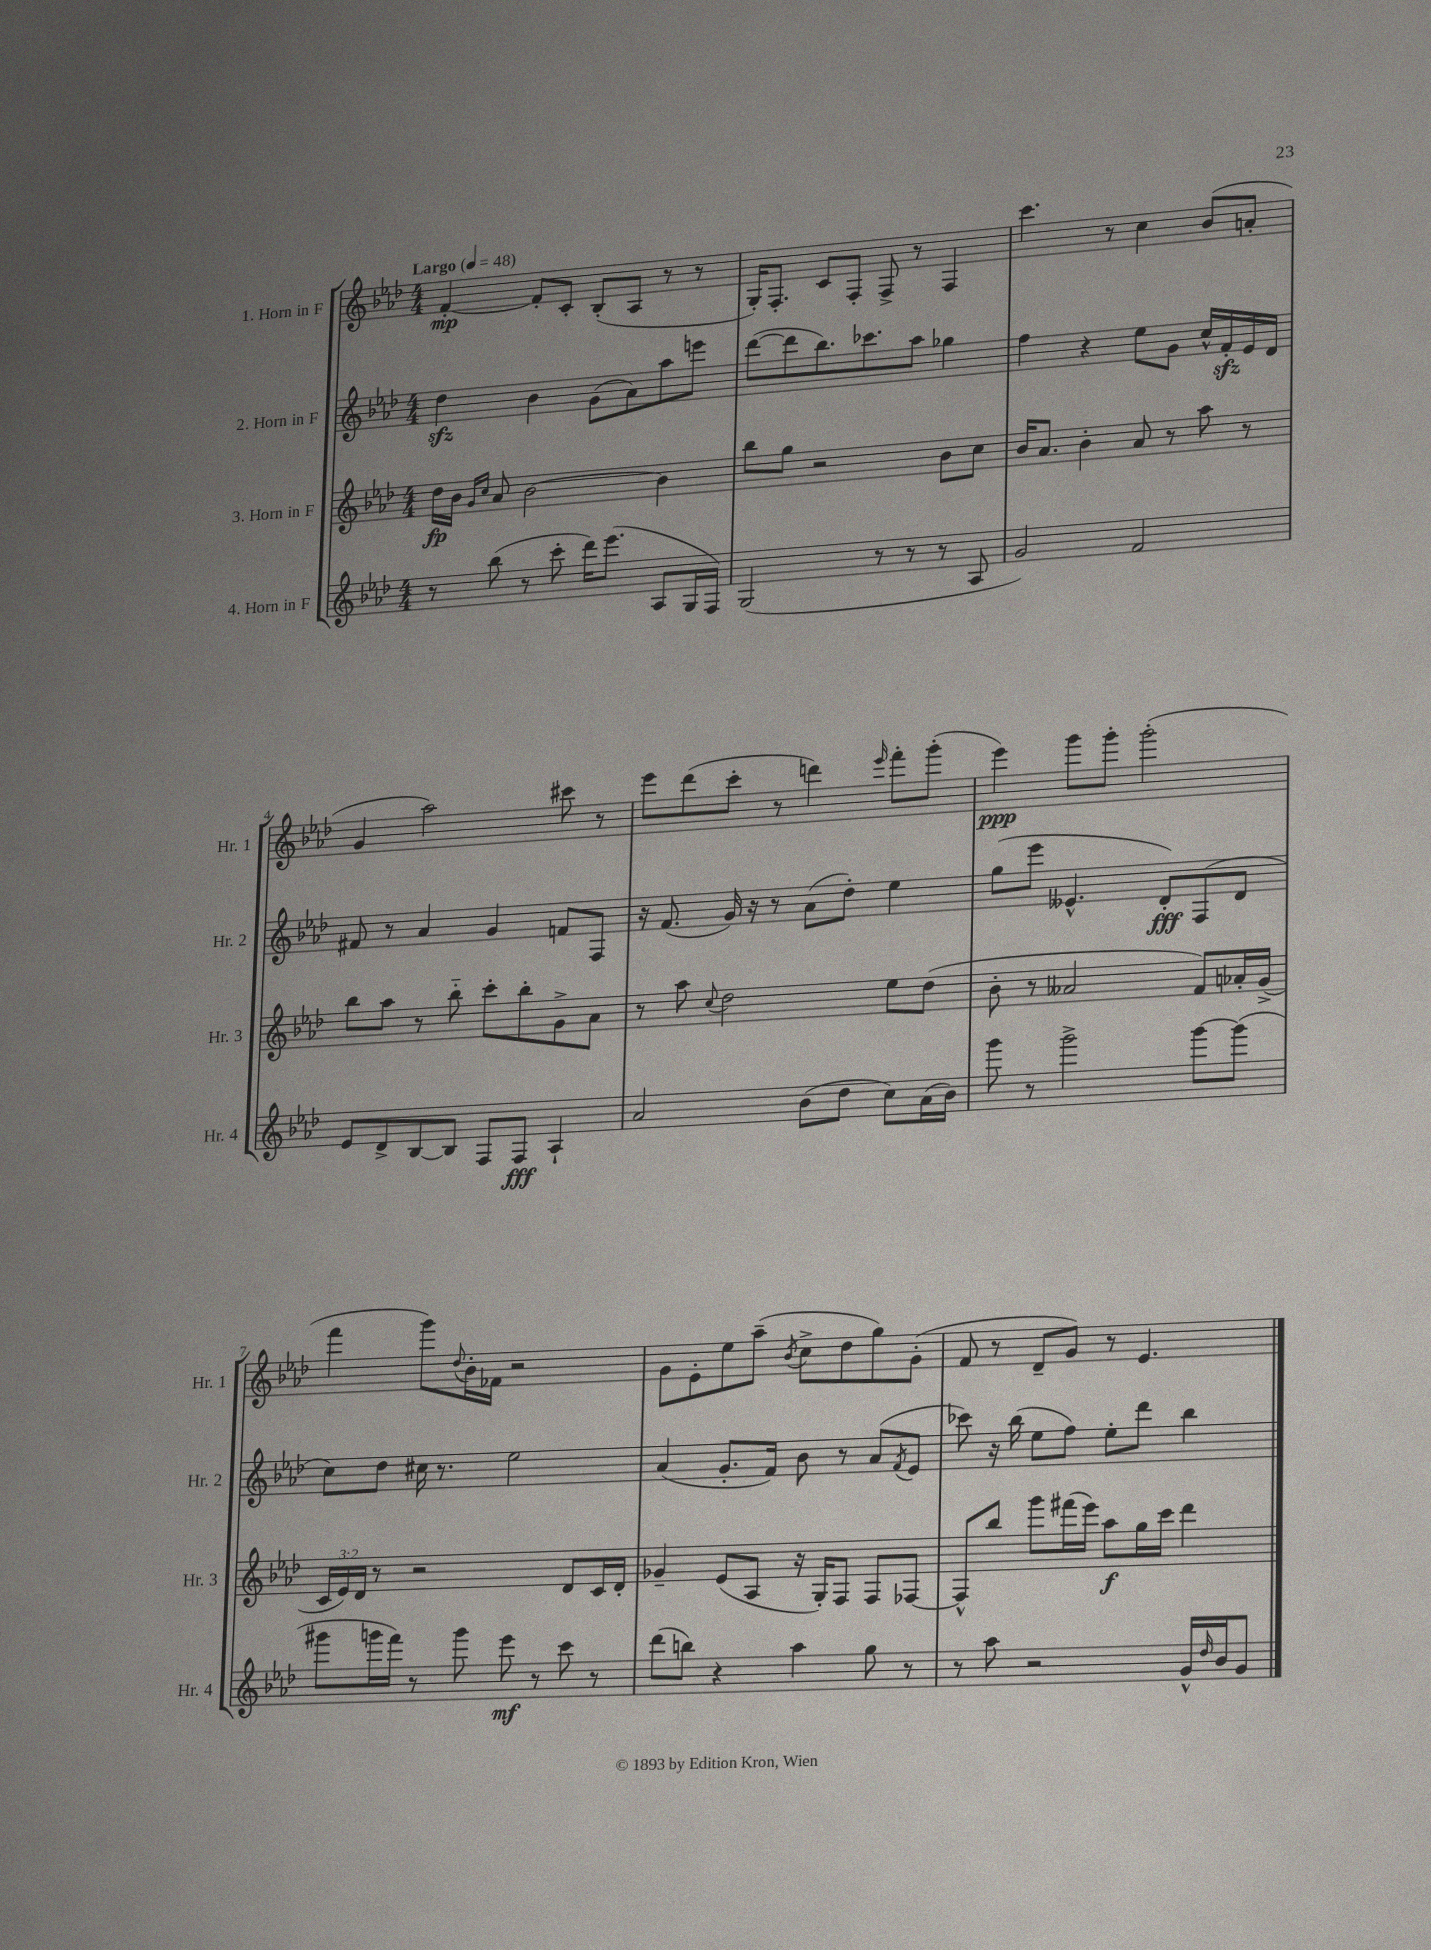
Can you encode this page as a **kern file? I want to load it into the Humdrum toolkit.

**kern	**kern	**kern	**kern
*staff4	*staff3	*staff2	*staff1
*clefG2	*clefG2	*clefG2	*clefG2
*k[b-e-a-d-]	*k[b-e-a-d-]	*k[b-e-a-d-]	*k[b-e-a-d-]
*M4/4	*M4/4	*M4/4	*M4/4
*MM48	*MM48	*MM48	*MM48
8r	16dd-\LL	4dd-\	[4f'/
.	16b-\JJ	.	.
.	16qqg/LL	.	.
.	16qqcc/JJ	.	.
(8bb-\	8a-/	.	.
8r	[2b-\	4b-\	8f'/]L
8ccc'\	.	.	8c'/J
16ddd-\LK)	.	(8g\L	(8B-'/L
(8.eee-\J	.	.	.
.	.	8a-\)	8A-/J
8A-/L	4b-\]	8aa-\	8r
16G/L	.	8eee\J	8r
16F/JJ)	.	.	.
=	=	=	=
(2G/	8bb-\L	([8ddd-\L	16G'/LK)
.	.	.	8.F'/J
.	8gg\J	8ddd-\]	.
.	2r	8.bb-\)	8c/L
.	.	.	8F'/J
.	.	8.ccc-\	.
8r	.	.	8F^/
8r	.	8aa-\J	8r
8r	8b-\L	4gg-\	4F/
8A-/	8cc\J	.	.
=	=	=	=
2g/)	16b-/LK	4ff\	4.ccc\
.	8.a-/J	.	.
.	4b-'\	4r	.
.	.	.	8r
2f/	8a-/	8ee-\L	4cc\
.	8r	8g\J	.
.	8aa-\	16cc^^/LL	(8b-/L
.	.	16f'/	.
.	8r	16e-/	8a'/J
.	.	16d-/JJ	.
=	=	=	=
8e-/L	8bb-\L	8f#/	4g/
8d-^/	8aa-\J	8r	.
[8B-/	8r	4a-/	2aa-\)
8B-/]J	8bb-'~\	.	.
8F/L	8ccc'\L	4g/	.
8F/J	8bb-'\	.	.
4A-`/	8g^\	8f/L	8ccc#\
.	8a-\J	8F/J	8r
=	=	=	=
2a-/	8r	16r	8eee-\L
.	.	(8.f/	.
.	8aa-\	.	(8ddd-\
.	8qqcc/	.	.
.	2dd-\	16g/)	8ccc'\J
.	.	16r	.
.	.	8r	8r
(8b-\L	.	(8a-\L	4ddd\)
8dd-\J	.	8dd-'\J)	.
.	.	.	16qqeee-/
8cc\L)	8ee-\L	4ee-\	8fff'\L
(16a-\L	(8dd-\J	.	(8ggg'\J
16b-\JJ)	.	.	.
=	=	=	=
8ggg\	8b-'\	(8gg\L	4eee-\)
8r	8r	8eee-\J	.
2ggg^\	2a--/	4.e--^^/	8ggg\L
.	.	.	8ggg'\J
.	.	.	(2ggg'\
.	.	8d-'/L)	.
[8ggg\L	8f/L)	(8F/	.
(8ggg\]J	16a-'/L	8d-/J	.
.	(16g^/JJ	.	.
=	=	=	=
8ggg#\L	24c/LL	8cc\L)	4fff\
.	24e-/)	.	.
.	24d-/JJ	.	.
16ggg\L	8r	8dd-\J	.
16fff\JJ)	.	.	.
8r	2r	16cc#\	8ggg\L)
.	.	8.r	.
.	.	.	8qqdd-/
8ggg\	.	.	16b-'\L
.	.	.	16f-\JJ
8eee-\	.	2ee-\	2r
8r	.	.	.
8ccc\	8d-/L	.	.
8r	16c/L	.	.
.	16d-'/JJ	.	.
=	=	=	=
(8ddd-\L	4g-~/	(4a-/	8g\L
8bb\J)	.	.	8e-'\
4r	(8e-/L	8.g'/L	8ee-\
.	8A-/J	.	(8aa-~\J
.	.	16f/Jk)	.
.	.	.	8qb-/
4aa-\	16r	8b-\	8cc^\L
.	16G'/LK)	.	.
.	8F/J	8r	8dd-\
8gg\	8F/L	(8a-/L	8gg\)
.	.	8qf/	.
8r	[8F-/J	8e-/J	(8g'\J
=	=	=	=
8r	8F-^^/]L	8ccc-\)	8f/
8aa-\	8bb-/J	16r	8r
.	.	(16bb-\	.
2r	8ggg\L	8ee-\L	8d-~/L
.	(16fff#\L	8ff\J)	8g/J)
.	16eee-\JJ)	.	.
.	8aa-\L	8ee-'\L	8r
.	16gg\L	8ddd-\J	4.e-/
.	16ccc\JJ	.	.
16g^^/LL	4ddd-\	4bb-\	.
16qqdd-/	.	.	.
16b-/J	.	.	.
8g/J	.	.	.
==	==	==	==
*-	*-	*-	*-
